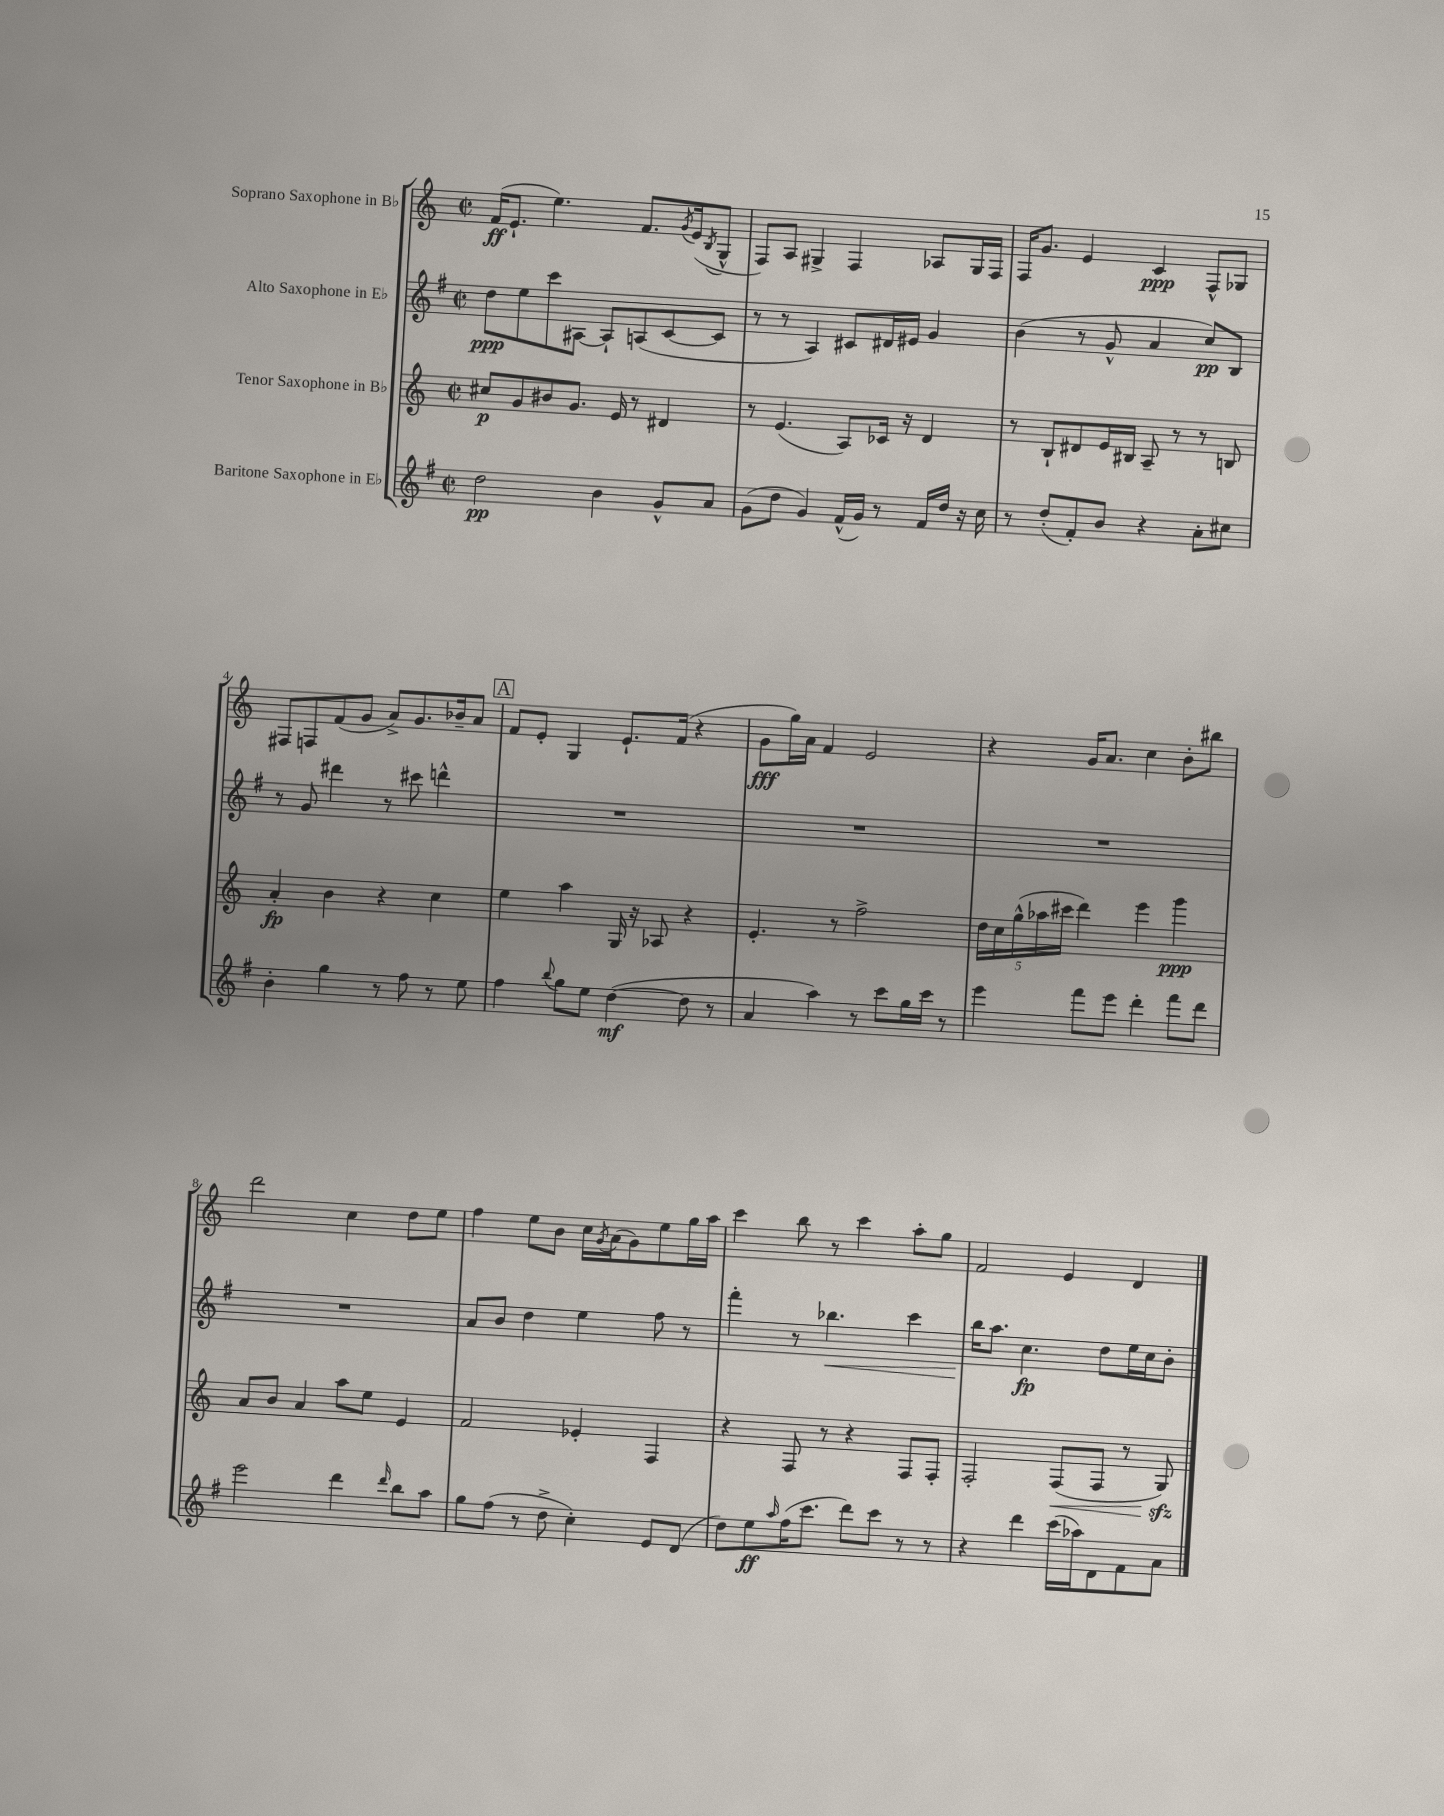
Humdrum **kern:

**kern	**dynam	**kern	**dynam	**kern	**dynam	**kern	**dynam
*part4	*part4	*part3	*part3	*part2	*part2	*part1	*part1
*staff4	*staff4	*staff3	*staff3	*staff2	*staff2	*staff1	*staff1
*I"Baritone Saxophone in E♭	*	*I"Tenor Saxophone in B♭	*	*I"Alto Saxophone in E♭	*	*I"Soprano Saxophone in B♭	*
*clefG2	*	*clefG2	*	*clefG2	*	*clefG2	*
*k[f#]	*	*k[]	*	*k[f#]	*	*k[]	*
*M2/2	*	*M2/2	*	*M2/2	*	*M2/2	*
*met(c|)	*	*met(c|)	*	*met(c|)	*	*met(c|)	*
=1	=1	=1	=1	=1	=1	=1	=1
2dd\	pp	8cc#X/L	p	8dd\L	ppp	(16f/KL	ff
.	.	.	.	.	.	8.e`/J	.
.	.	8g/	.	8ee\	.	.	.
.	.	8b#X/	.	8ccc\	.	4.ee\)	.
.	.	8.g/J	.	[8A#X\J	.	.	.
4b\	.	.	.	8A#`/L]	.	.	.
.	.	16e/	.	.	.	.	.
.	.	8r	.	(8An/	.	8.f/L	.
8g^^/L	.	4d#X/	.	[8c/	.	.	.
.	.	.	.	.	.	8qg/	.
.	.	.	.	.	.	(16e/k	.
.	.	.	.	.	.	8qB/	.
8a/J	.	.	.	8c/J]	.	8G^^/J	.
=2	=2	=2	=2	=2	=2	=2	=2
(8g\L	.	8r	.	8r	.	8F/L)	.
8dd\J	.	(4.e/	.	8r	.	8A/J	.
4g/)	.	.	.	4A/)	.	4G#X^/	.
(16f#^^/LL	.	8A/L)	.	8c#X/L	.	4F/	.
16g/JJ)	.	.	.	.	.	.	.
8r	.	16c-X/Jk	.	16d#X/L	.	.	.
.	.	16r	.	16e#X/JJ	.	.	.
16f#/LL	.	4d/	.	4g/	.	8A-X/L	.
16dd/JJ	.	.	.	.	.	.	.
16r	.	.	.	.	.	16G#/L	.
16cc\	.	.	.	.	.	16F/JJ	.
=3	=3	=3	=3	=3	=3	=3	=3
8r	.	8r	.	(4b\	.	16F/KL	.
.	.	.	.	.	.	8.g/J	.
(8dd'/L	.	8B`/L	.	.	.	.	.
8f#'/)	.	8d#X/	.	8r	.	4e/	.
8b/J	.	16e/L	.	8g^^/	.	.	.
.	.	16B#X/JJ	.	.	.	.	.
4r	.	8A~/	.	4a/	.	4c/	ppp
.	.	8r	.	.	.	.	.
8a'\L	.	8r	.	8cc/L)	pp	8F^^/L	.
8cc#X\J	.	8Bn/	.	8B/J	.	8G-X/J	.
!!LO:LB:g=z
=4	=4	=4	=4	=4	=4	=4	=4
4b'\	.	4a'/	fp	8r	.	8F#X/L	.
.	.	.	.	8g/	.	8Fn/	.
4gg\	.	4b\	.	4ddd#X\	.	(8f/	.
.	.	.	.	.	.	8g/J	.
8r	.	4r	.	8r	.	8a^/L)	.
8ff#\	.	.	.	8ccc#X\	.	8.g/	.
8r	.	4cc\	.	4dddn^^\	.	.	.
.	.	.	.	.	.	16b-X~/k	.
8ee\	.	.	.	.	.	8a/J	.
!!LO:REH:place=s1:t=A
=5	=5	=5	=5	=5	=5	=5	=5
4ff#\	.	4ee\	.	1r	.	8f/L	.
.	.	.	.	.	.	8e'/J	.
8qqbb/	.	.	.	.	.	.	.
8gg\L	.	4aa\	.	.	.	4G/	.
8ee\J	.	.	.	.	.	.	.
([4dd\	mf	16G/	.	.	.	8.e`/L	.
.	.	16r	.	.	.	.	.
.	.	8A-X/	.	.	.	.	.
.	.	.	.	.	.	(16f/Jk	.
8dd\]	.	4r	.	.	.	4r	.
8r	.	.	.	.	.	.	.
=6	=6	=6	=6	=6	=6	=6	=6
4a/	.	4.e'/	.	1r	.	8g\L	fff
.	.	.	.	.	.	16gg\L)	.
.	.	.	.	.	.	16a\JJ	.
4aa\)	.	.	.	.	.	4f/	.
.	.	8r	.	.	.	.	.
8r	.	2ff^\	.	.	.	2e/	.
8ccc\L	.	.	.	.	.	.	.
16gg\L	.	.	.	.	.	.	.
16ccc\JJ	.	.	.	.	.	.	.
8r	.	.	.	.	.	.	.
=7	=7	=7	=7	=7	=7	=7	=7
4eee\	.	20dd\LL	.	1r	.	4r	.
.	.	20cc\	.	.	.	.	.
.	.	(20gg^^\	.	.	.	.	.
.	.	20aa-X\	.	.	.	.	.
.	.	20ccc#X\JJ	.	.	.	.	.
8fff#\L	.	4ddd\)	.	.	.	16g/KL	.
.	.	.	.	.	.	8.a/J	.
8eee\J	.	.	.	.	.	.	.
4ddd'\	.	4eee\	.	.	.	4cc\	.
8fff#\L	.	4ggg\	ppp	.	.	8b'\L	.
8ddd\J	.	.	.	.	.	8bb#X\J	.
!!LO:LB:g=z
=8	=8	=8	=8	=8	=8	=8	=8
2eee\	.	8a/L	.	1r	.	2ddd\	.
.	.	8b/J	.	.	.	.	.
.	.	4a/	.	.	.	.	.
4ddd\	.	8aa\L	.	.	.	4cc\	.
.	.	8ee\J	.	.	.	.	.
16qqddd/	.	.	.	.	.	.	.
8bb\L	.	4e/	.	.	.	8dd\L	.
8aa\J	.	.	.	.	.	8ee\J	.
=9	=9	=9	=9	=9	=9	=9	=9
8gg\L	.	2f/	.	8a/L	.	4ff\	.
(8ff#\J	.	.	.	8b/J	.	.	.
8r	.	.	.	4dd\	.	8ee\L	.
8dd^\	.	.	.	.	.	8b\J	.
4cc'\)	.	4e-X'/	.	4ee\	.	16cc\LL	.
.	.	.	.	.	.	8qg/	.
.	.	.	.	.	.	(16a\J	.
.	.	.	.	.	.	8g\)	.
8e/L	.	4F/	.	8ff#\	.	8ee\	.
(8d/J	.	.	.	8r	.	16gg\L	.
.	.	.	.	.	.	16aa\JJ	.
=10	=10	=10	=10	=10	=10	=10	=10
8dd\L)	.	4r	.	4fff#'\	.	4ccc\	.
8ee\	ff	.	.	.	.	.	.
16qqaa/	.	.	.	.	.	.	.
(16ff#\K	.	8F/	.	8r	.	8bb\	.
8.ccc\J	.	.	.	.	.	.	.
!	!	!	!	!	!LO:HP:b	!	!
.	.	8r	.	4.bb-X\	<	8r	.
8ddd\L)	.	4r	.	.	.	4ccc\	.
8ccc\J	.	.	.	.	.	.	.
8r	.	8F/L	.	4ccc\	.	8aa'\L	.
8r	.	8F'/J	.	.	.	8gg\J	.
=11	=11	=11	=11	=11	=11	=11	=11
4r	.	2F'/	.	16bb\KL	.	2f/	.
.	.	.	.	8.aa\J	[	.	.
4ddd\	.	.	.	4.cc\	fp	.	.
!	!	!	!LO:HP:b	!	!	!	!
(16ccc\LL	.	(8F/L	<	.	.	4e/	.
16aa-X\J)	.	.	.	.	.	.	.
8d\	.	8F/J	.	8dd\L	.	.	.
8f#\	.	8r	.	16ee\L	.	4d/	.
.	.	.	.	16cc\J	.	.	.
8a\J	.	8Gzz/)	.	8b'\J	.	.	.
.	.	.	[	.	.	.	.
==	==	==	==	==	==	==	==
*-	*-	*-	*-	*-	*-	*-	*-
